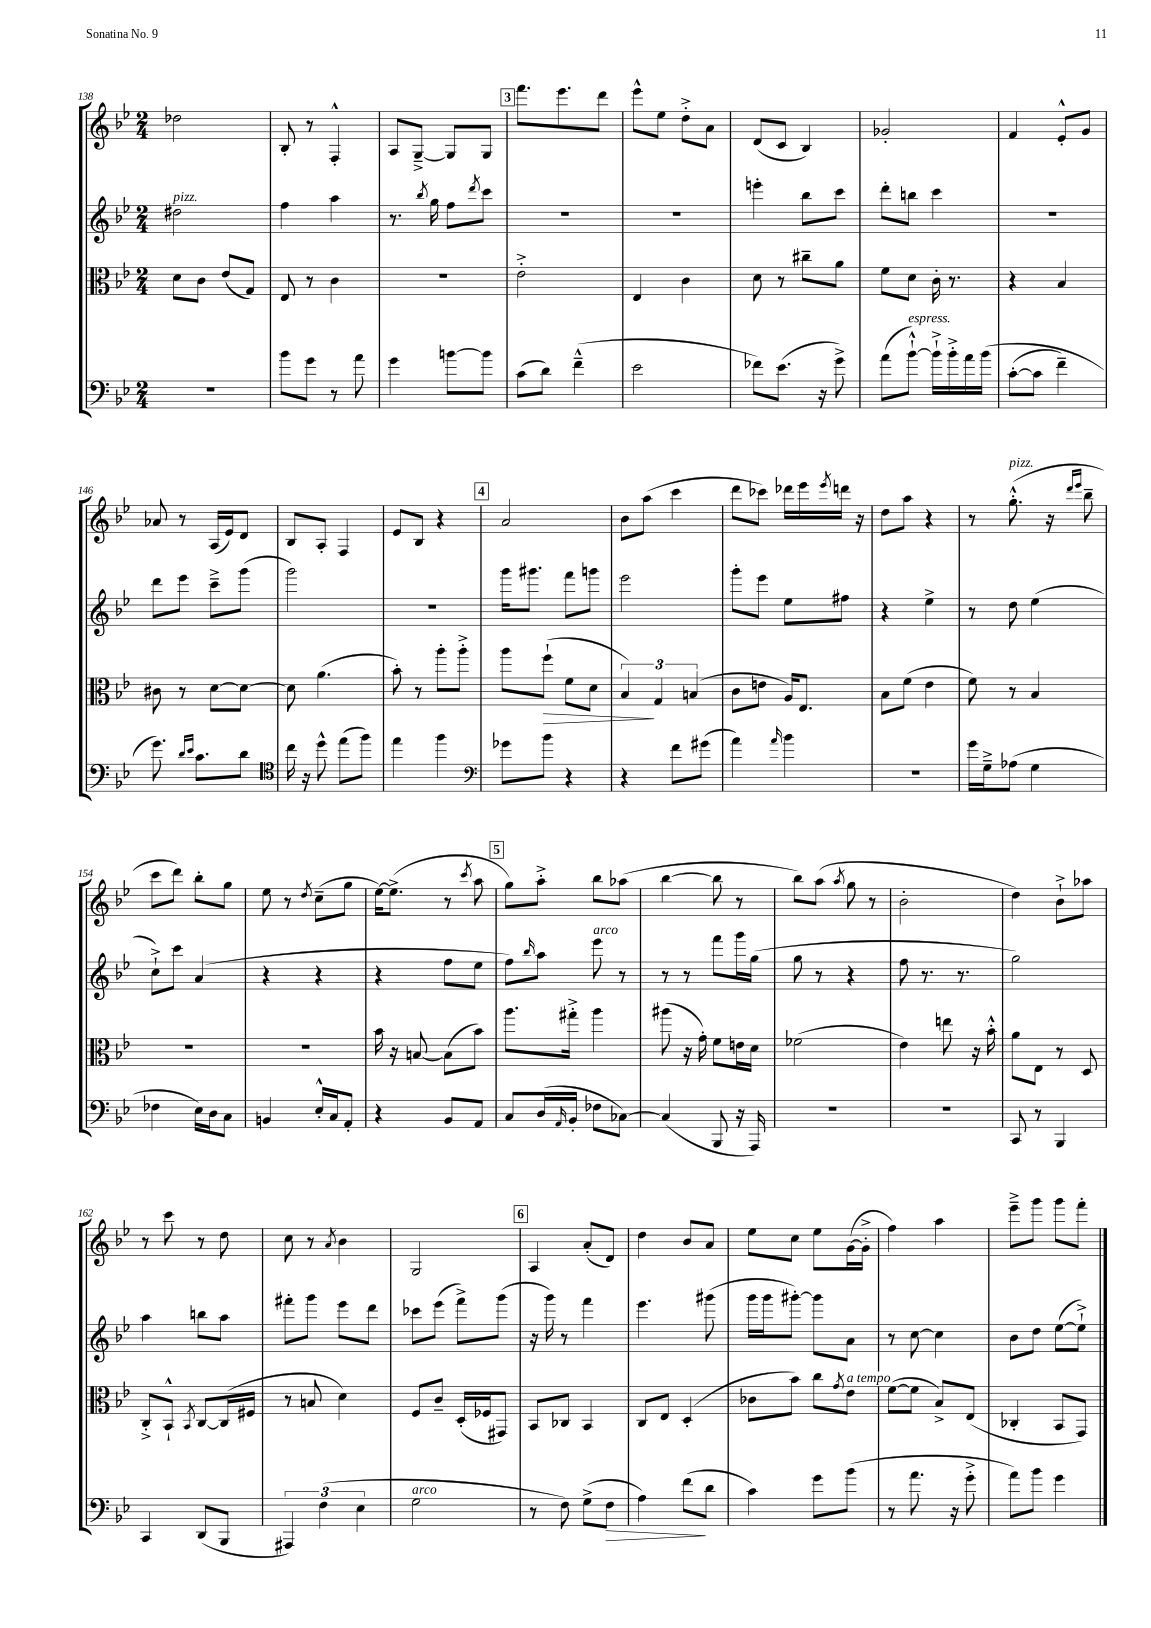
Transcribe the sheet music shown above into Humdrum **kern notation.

**kern	**kern	**kern	**kern
*staff4	*staff3	*staff2	*staff1
*clefF4	*clefC3	*clefG2	*clefG2
*k[b-e-]	*k[b-e-]	*k[b-e-]	*k[b-e-]
*M2/4	*M2/4	*M2/4	*M2/4
2r	8d	2dd#	2dd-
.	8c	.	.
.	(8e-	.	.
.	8G)	.	.
=	=	=	=
8b-	8E-	4ff	8B-'
8g	8r	.	8r
8r	4c	4aa	4F'^^
8a	.	.	.
=	=	=	=
4g	2r	8.r	8A
.	.	.	[8G~^
.	.	8qbb-	.
.	.	16gg	.
[8b	.	8ff	8G]
.	.	8qddd	.
8b]	.	8ccc	8G
=	=	=	=
(8c	2e-'^	2r	8.fff
8d)	.	.	.
.	.	.	8.eee-
(4f~^^	.	.	.
.	.	.	8ddd
=	=	=	=
2e-	4E-	2r	8eee-^^
.	.	.	8ee-
.	4c	.	8dd'^
.	.	.	8a
=	=	=	=
8f-)	8d	4eee'	(8d
(8.e-	8r	.	8c
.	8cc#~	8bb-	4B-)
16r	.	.	.
8g^)	8a	8ccc	.
=	=	=	=
(8a	8f	8ddd'	2g-'
[8b-`^^)	8d	8bb	.
16b-`^]	16c'	4ccc	.
16b-'^	8.r	.	.
16a	.	.	.
&(16b-	.	.	.
=	=	=	=
([8c'	4r	2r	4f
8c]	.	.	.
4f~)	4B-	.	8e-'^^
.	.	.	8g
=	=	=	=
8.g&)	8c#	8ddd	8a-
.	8r	8eee-	8r
16qqd	.	.	.
16qqe-	.	.	.
8.c	.	.	.
.	[8d	8ccc~^	(16A
.	.	.	16e-)
8d	8d_	(8ggg	8d
=	=	=	=
*clefC4	*	*	*
16cc	8d]	2ggg)	8B-
16r	.	.	.
8dd^^	(4.a	.	8A'
(8ee-	.	.	4F
8ff)	.	.	.
=	=	=	=
4ee-	8b-')	2r	8e-
.	8r	.	8B-
4ff	8aa'	.	4r
.	8aa'^	.	.
=	=	=	=
*clefF4	*	*	*
8g-	8aa	16ggg	2a
.	.	8.ggg#	.
8b-	(8ff`	.	.
4r	8f	8fff	.
.	8d	8ggg	.
=	=	=	=
4r	6B-)	2eee-	8b-
.	.	.	(8aa
.	6G	.	.
8f	.	.	4ccc
.	(6B	.	.
(8g#	.	.	.
=	=	=	=
4a)	8c	8ggg'	8ddd
.	8e	8eee-	8ccc-)
16qqa	.	.	.
4b-	16A)	8ee-	16ddd-
.	8.E-	.	16eee-
.	.	.	8qeee-
.	.	8ff#	16ddd
.	.	.	16r
=	=	=	=
2r	8B-	4r	8dd
.	(8f	.	8aa
.	4e-	4ee-^	4r
=	=	=	=
16g	8f)	8r	8r
16G~^	.	.	.
(8A-	8r	8dd	(8.gg'^^
4G	4B-	(4ee-	.
.	.	.	16r
.	.	.	16qqddd
.	.	.	16qqeee-
.	.	.	8bb-~
=	=	=	=
4F-	2r	8cc`^)	8ccc
.	.	8ccc	8ddd)
16E-)	.	(4a	8bb-'
16D	.	.	.
8C	.	.	8gg
=	=	=	=
4BB	2r	4r	8ee-
.	.	.	8r
.	.	.	8qdd
16E-'^^	.	4r	(8cc~
16C	.	.	.
8AA'	.	.	8gg
=	=	=	=
4r	16b-	4r	[16ee-)
.	16r	.	(8.ee-^]
.	[8B	.	.
8BB-	(8B]	8ff	8r
.	.	.	8qccc
8AA	8b-)	8ee-	8aa
=	=	=	=
8C	8.aa	8ff)	8gg)
.	.	16qqbb-	.
(16D	.	8aa	8aa'^
16qqAA	.	.	.
16BB-'	16gg#'^	.	.
8F-	4aa	8eee-	8bb-
[8C-)	.	8r	(8aa-
=	=	=	=
(4C-]	(8aa#	8r	[4bb-
.	16r	8r	.
.	16g')	.	.
8BBB-	8f	8fff	8bb-]
16r	16e	16ggg	8r
16AAA)	16d	(16gg	.
=	=	=	=
2r	(2f-	8gg	8bb-)
.	.	8r	(8aa
.	.	.	8qaa
.	.	4r	8gg
.	.	.	8r
=	=	=	=
2r	4e-)	8ff	2b-'
.	.	8.r	.
.	8ee	.	.
.	.	8.r	.
.	16r	.	.
.	16b-'^^	.	.
=	=	=	=
8CC	8a	2gg)	4dd)
8r	8E-	.	.
4BBB-	8r	.	8b-`^
.	8D	.	8aa-
=	=	=	=
4CC	8C'^	4aa	8r
.	8BB-`^^	.	8ccc
.	8qBB-	.	.
(8DD	[8C	8bb	8r
8BBB-	(16C]	8aa	8dd
.	16F#	.	.
=	=	=	=
6AAA#)	8r	8fff#'	8cc
.	8B	8ggg	8r
(6F	.	.	.
.	.	.	8qa
.	4d)	8eee-	4b-
6E-	.	.	.
.	.	8ddd	.
=	=	=	=
2G	8F	8ccc-	2G
.	8c~	(8eee-	.
.	(16D'	8fff^)	.
.	16F-	.	.
.	8GG#)	(8ggg	.
=	=	=	=
8r	8BB-	16r	4A
.	.	16ggg)	.
8F)	8C-	8r	.
(8G^	4BB-	4fff	(8a'
8F	.	.	8d)
=	=	=	=
4A)	8C	4.eee-	4dd
.	8E-	.	.
(8f	(4D'	.	8b-
8d	.	(8ggg#	8a
=	=	=	=
4c)	8c-	16ggg	8ee-
.	.	16ggg	.
.	8b-)	[8ggg#')	8cc
8g	8cc	8ggg#]	8ee-
.	8qg	.	.
(8b-	8e-	8a	([16g
.	.	.	16g'^]
=	=	=	=
8r	([8f	8r	4ff)
8.a	8f]	[8cc	.
.	8B-^)	4cc]	4aa
16r	.	.	.
8g'^	(8E-	.	.
=	=	=	=
8a)	4C-'	8b-	8eee-~^
8b-	.	8dd	8ggg
4g	8BB-	([8ee-	8ggg
.	8GG)	8ee-`^])	8fff'
==	==	==	==
*-	*-	*-	*-
